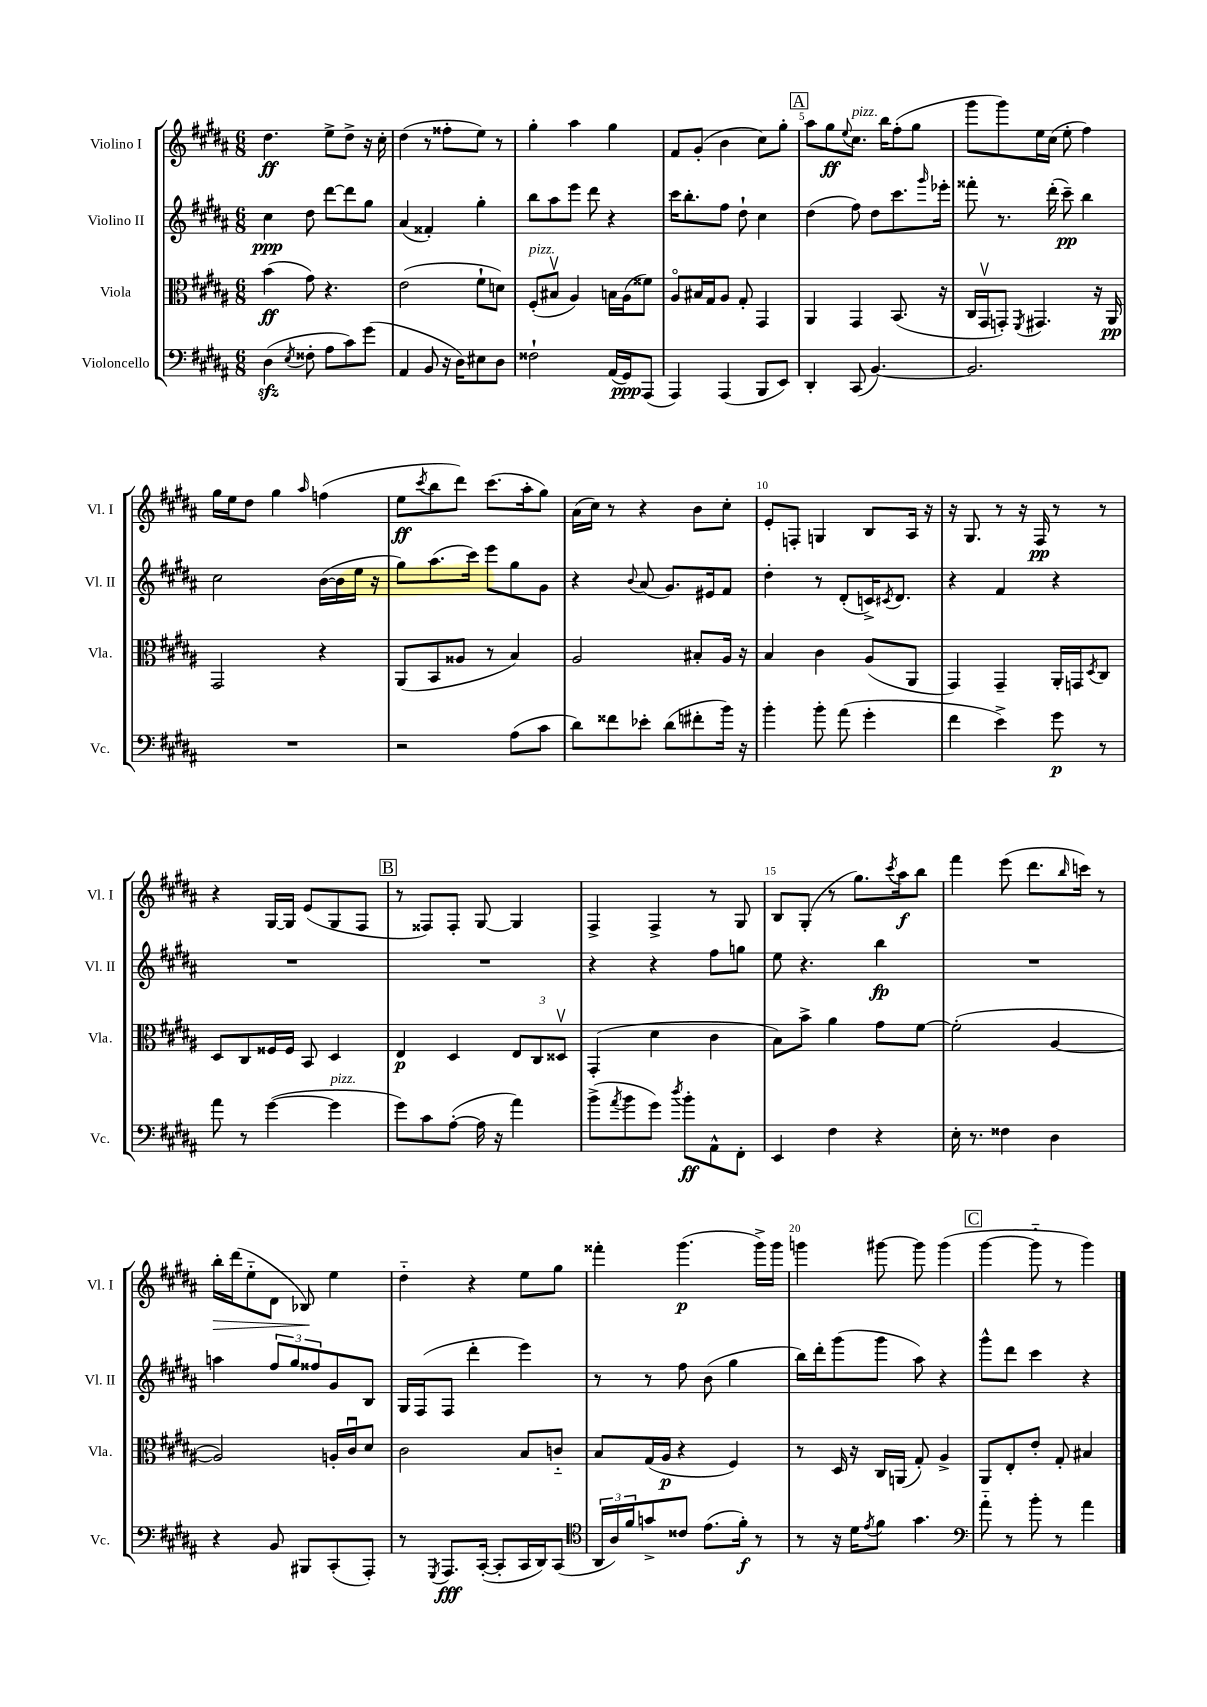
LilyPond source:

<<
\new StaffGroup <<
\new Staff = "s0" \with { instrumentName = "Violino I" shortInstrumentName = "Vl. I" } {
    \clef treble \key b \major \numericTimeSignature \time 6/8
    dis''4.\ff e''8-> dis''8-> r16 cis''16-. |
    dis''4( r8 fisis''8-. e''8) r8 |
    gis''4-. ais''4 gis''4 |
    fis'8 gis'8-.( b'4 cis''8) gis''8-. |
    \mark \markup { \box "A" } ais''8 gis''8\ff \appoggiatura { e''8 } cis''8.^\markup { \italic "pizz." } b''16 fis''8-.( gis''8 |
    gis'''8 gis'''8) e''16 cis''16( e''8-. fis''4) |
    gis''16 e''16 dis''8 gis''4 \grace { ais''16 } f''4( |
    e''8\ff \acciaccatura { cis'''8 } b''8 dis'''8) cis'''8.( ais''16-. gis''8) |
    ais'16( cis''16) r8 r4 b'8 cis''8-. |
    e'8-. f8-. g4 b8 ais16 r16 |
    r16 gis8. r8 r16 fis16\pp r8 r8 |
    r4 gis16~ gis16 e'8( gis8 fis8 |
    \mark \markup { \box "B" } r8 fisis8) fisis8-. gis8~ gis4 |
    fis4-> fis4-> r8 gis8 |
    b8 gis8-.( r8 gis''8.) \acciaccatura { cis'''8 } ais''16\f b''8 |
    fis'''4 e'''8( dis'''8. \grace { b''16 } c'''16) r8 |
    b''16-.\> dis'''16( e''8-_ dis'8 bes8\!) e''4 |
    dis''4-_ r4 e''8 gis''8 |
    fisis'''4-. gis'''4.\p( gis'''16->) gis'''16 |
    g'''4 gis'''8~ gis'''8 gis'''4( |
    \mark \markup { \box "C" } gis'''4~ gis'''8-_ r8 gis'''4) \bar "|." |
}
\new Staff = "s1" \with { instrumentName = "Violino II" shortInstrumentName = "Vl. II" } {
    \clef treble \key b \major \numericTimeSignature \time 6/8
    cis''4\ppp dis''8 dis'''8~ dis'''8 gis''8 |
    ais'4( fisis'4-.) gis''4-. |
    b''8 ais''8 e'''8 dis'''8 r4 |
    cis'''16 b''8.-. fis''8 dis''8-! cis''4 |
    \mark \markup { \box "A" } dis''4( fis''8) dis''8 cis'''8. \grace { gis'''16 } ees'''16-. |
    fisis'''8-. r8. dis'''16-.( cis'''8--\pp) b''4 |
    cis''2 b'16~( b'16 e''16 r16 |
    gis''8) ais''8.( cis'''16) e'''8 gis''8 gis'8 |
    r4 \appoggiatura { b'8 } ais'8( gis'8.) eis'16 fis'8 |
    dis''4-. r8 dis'8-.( c'16->) \acciaccatura { cis'8 } dis'8. |
    r4 fis'4 r4 |
    R2. |
    \mark \markup { \box "B" } R2. |
    r4 r4 fis''8 g''8 |
    e''8 r4. b''4\fp |
    R2. |
    a''4 \tuplet 3/2 { fis''8 gis''8 fisis''8 } gis'8 b8 |
    gis16 fis16( fis8 dis'''4-. e'''4) |
    r8 r8 fis''8 b'8( gis''4 |
    b''16) dis'''16-. gis'''8( gis'''8 ais''8) r4 |
    \mark \markup { \box "C" } gis'''8-^ dis'''8 cis'''4 r4 \bar "|." |
}
\new Staff = "s2" \with { instrumentName = "Viola" shortInstrumentName = "Vla." } {
    \clef alto \key b \major \numericTimeSignature \time 6/8
    b'4\ff( gis'8) r4. |
    e'2( fis'8-! d'8) |
    fis8-.^\markup { \italic "pizz." }( bis8\upbow ais4) b16 ais16( fisis'8) |
    ais8\flageolet bis16 gis16 ais8 gis8-. gis,4 |
    \mark \markup { \box "A" } ais,4 gis,4 b,8.( r16 |
    cis16 gis,16\upbow g,8-.) \acciaccatura { fis,8 } gis,4. r16 ais,16\pp |
    gis,2 r4 |
    ais,8( b,8 aisis8 r8 b4) |
    ais2 bis8-. ais16 r16 |
    b4 cis'4 ais8( ais,8 |
    gis,4) gis,4-- ais,16-. g,16 \acciaccatura { dis8 } cis8 |
    dis8 cis8 fisis16 fisis16 b,8 dis4 |
    \mark \markup { \box "B" } e4\p dis4 \tuplet 3/2 { e8 cis8 disis8\upbow } |
    gis,4-.( dis'4 cis'4 |
    b8) b'8-> ais'4 gis'8 fis'8~ |
    fis'2-.( ais4~ |
    ais2) a16-. cis'16\downbow dis'8 |
    cis'2 b8 c'8-_ |
    b8 gis16( ais16\p r4 fis4) |
    r8 dis16 r16 cis16 a,16( gis8-.) ais4-> |
    \mark \markup { \box "C" } ais,8 e8-. e'8-. gis8-. bis4 \bar "|." |
}
\new Staff = "s3" \with { instrumentName = "Violoncello" shortInstrumentName = "Vc." } {
    \clef bass \key b \major \numericTimeSignature \time 6/8
    dis4\sfz( \acciaccatura { e8 } fisis8-. ais8 cis'8) gis'8( |
    ais,4 b,8 r16 dis16) eis8 dis8 |
    fisis2-! ais,16( gis,16\ppp) ais,,8( |
    ais,,4) ais,,4( b,,8 e,8) |
    \mark \markup { \box "A" } dis,4-. cis,8( b,4.~) |
    b,2. |
    R2. |
    r2 ais8( cis'8 |
    dis'8) fisis'8 ees'8-. dis'8( fis'8-. b'16) r16 |
    b'4-. b'8-. ais'8( gis'4-. |
    fis'4 e'4->) gis'8\p r8 |
    ais'8 r8 gis'4~( gis'4^\markup { \italic "pizz." } |
    \mark \markup { \box "B" } gis'8) cis'8 ais8~-.( ais16 r16 ais'4) |
    b'8->( \acciaccatura { ais'8 } b'8 gis'8) \acciaccatura { dis''8 } b'8-.\ff ais,8-^ fis,8-. |
    e,4 fis4 r4 |
    e16-. r8. fisis4 dis4 |
    r4 b,8 bis,,8 cis,8-.( ais,,8-.) |
    r8 \acciaccatura { gis,,8 } ais,,8.\fff cis,16~-.( cis,8-. cis,16 dis,16) cis,8( |
    \clef tenor \tuplet 3/2 { ais,16 ais16) fis'16 } g'8-> cisis'8 e'8.( fis'16-.\f) r8 |
    r8 r16 dis'16 \acciaccatura { e'8 } fis'8 gis'4. |
    \mark \markup { \box "C" } \clef bass ais'8-_ r8 b'8-. r8 ais'4 \bar "|." |
}
>>
>>
\layout { \context { \Score \override BarNumber.break-visibility = ##(#f #t #t) barNumberVisibility = #(every-nth-bar-number-visible 5) } }
